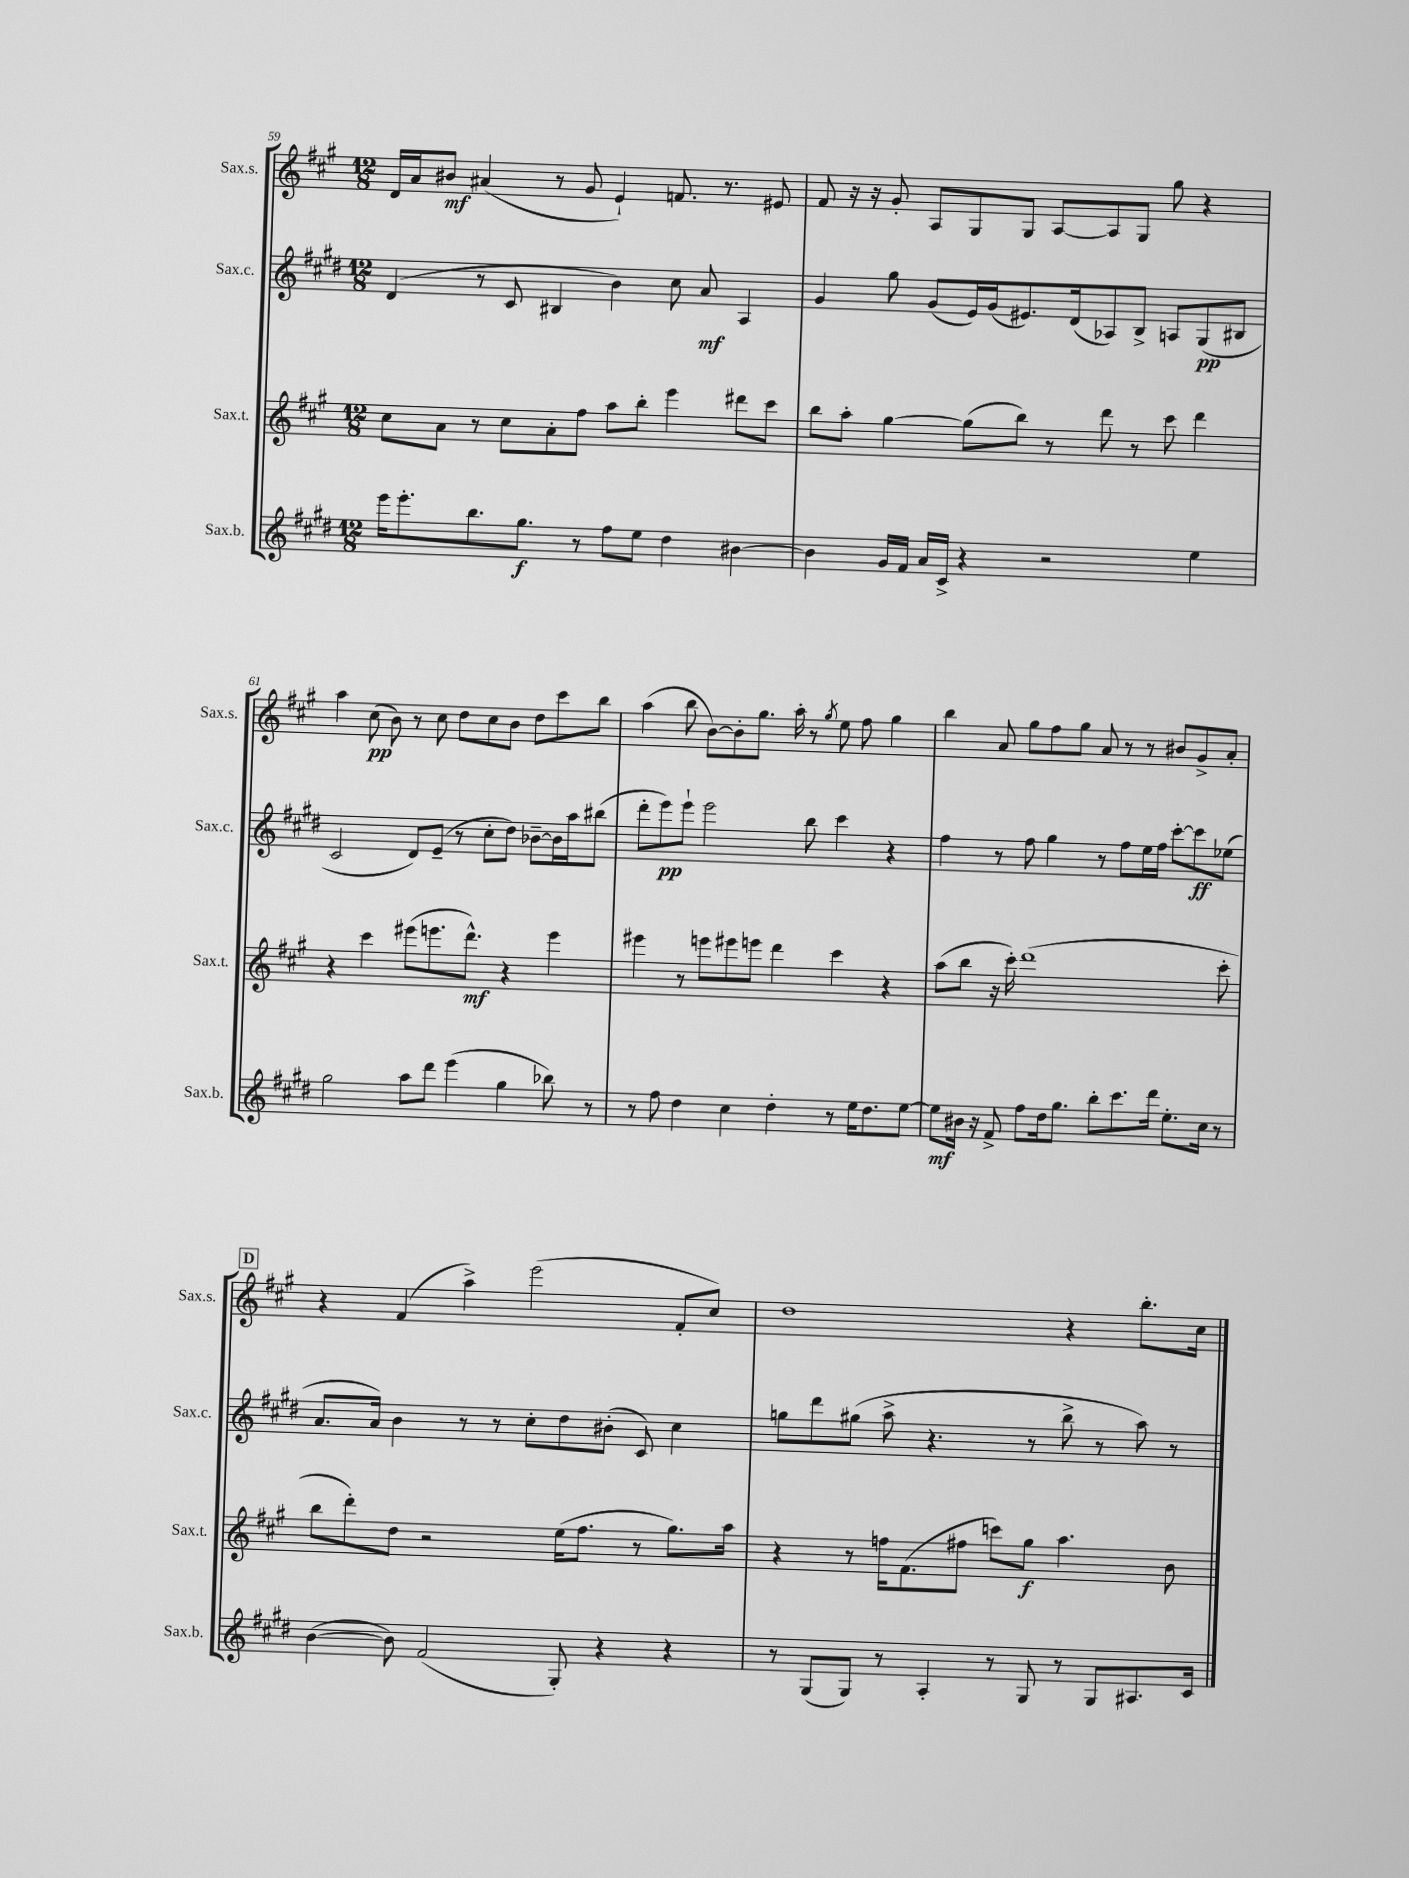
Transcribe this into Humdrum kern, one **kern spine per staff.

**kern	**kern	**kern	**kern
*staff4	*staff3	*staff2	*staff1
*clefG2	*clefG2	*clefG2	*clefG2
*k[f#c#g#d#]	*k[f#c#g#]	*k[f#c#g#d#]	*k[f#c#g#]
*M12/8	*M12/8	*M12/8	*M12/8
16eee	8cc#	(4d#	16d
8.eee'	.	.	16a
.	8a	.	8b#
8.bb	8r	8r	(4a#
.	8cc#	8c#	.
8.gg#	.	.	.
.	8a'	4B#	8r
8r	8ff#	.	8g#
8ff#	8aa	4b)	4e`)
8ee	8bb'	.	.
4dd#	4eee	8cc#	8.f
.	.	8a	.
.	.	.	8.r
[4b#	8ddd#	4A	.
.	8ccc#	.	8e#
=	=	=	=
4b#]	8bb	4g#	8f#
.	8aa'	.	16r
.	.	.	16r
16g#	[4gg#	8gg#	8g#'
16f#	.	.	.
16a	.	(8g#	8A
16c#^	.	.	.
4r	(8gg#]	16e)	8G#
.	.	(16g#	.
.	8bb)	8.e#)	8G#
2r	8r	.	[8A
.	.	(16d#	.
.	8ddd	8A-)	8A]
.	8r	8B^	8G#
.	8ccc#	8A	8gg#
4ee	4ddd	(8G#	4r
.	.	8B#	.
=	=	=	=
2gg#	4r	2c#	4aa
.	4ccc#	.	(8cc#
.	.	.	8b)
8aa	(8eee#	8d#)	8r
8ddd#	8.eee	(8e~	8cc#
(4eee	.	8r	8dd
.	8.ddd^^)	.	.
.	.	8cc#'	8cc#
4gg#	4r	8dd#)	8b
.	.	[8b-~	8dd
8bb-)	4eee	16b-]	8ccc#
.	.	16aa	.
8r	.	(8bb#	8bb
=	=	=	=
8r	4eee#	8ddd#'	(4aa
8ff#	.	8eee)	.
4dd#	8r	8eee`	8bb
.	8eee	2eee	[8b)
4cc#	8eee#	.	8b']
.	8eee	.	8.gg#
4dd#'	4ddd	.	.
.	.	.	16aa'
.	.	8bb	8r
.	.	.	8qgg#
8r	4ccc#	4ccc#	8ee
16ee	.	.	8ff#
8.dd#	.	.	.
.	4r	4r	4gg#
[8ee	.	.	.
=	=	=	=
8ee]	(8aa	4ff#	4bb
16b#	8bb	.	.
16r	.	.	.
8f#^	16r	8r	8a
.	16ccc#')	.	.
8ff#	(1ddd	8ff#	8gg#
16dd#	.	4gg#	8ff#
8.gg#	.	.	.
.	.	.	8gg#
8bb'	.	8r	8a
8.ccc#	.	8ff#	8r
.	.	16ee	8r
16ddd#	.	16ff#	.
8.ee'	.	[8ccc#'	8b#
.	.	8ccc#]	8g#^
16cc#	.	.	.
8r	8ccc#'	(8ee-	8a'
=	=	=	=
([4b	8bb	8.a	4r
.	8ddd')	.	.
.	.	16a)	.
8b])	8dd	4b	(4f#
(2f#	2r	.	.
.	.	8r	4aa^)
.	.	8r	.
.	.	8cc#'	(2eee
8G#')	(16ee	8dd#	.
.	8.ff#	.	.
4r	.	(8b#'	.
.	8r	8c#)	.
4r	8.gg#)	4cc#	8f#'
.	.	.	8cc#)
.	16aa	.	.
=	=	=	=
8r	4r	8gg	1dd
(8G#	.	8ddd#	.
8G#)	8r	(8gg#	.
8r	16ff	8aa^	.
.	(8.f#	.	.
4A'	.	4.r	.
.	8ff#	.	.
8r	8ccc)	.	.
8G#	8gg#	8r	.
8r	4.aa	8bb^	4r
8G#	.	8r	.
8.A#	.	8aa)	8.bb'
.	8b	8r	.
16c#	.	.	16cc#
==	==	==	==
*-	*-	*-	*-
